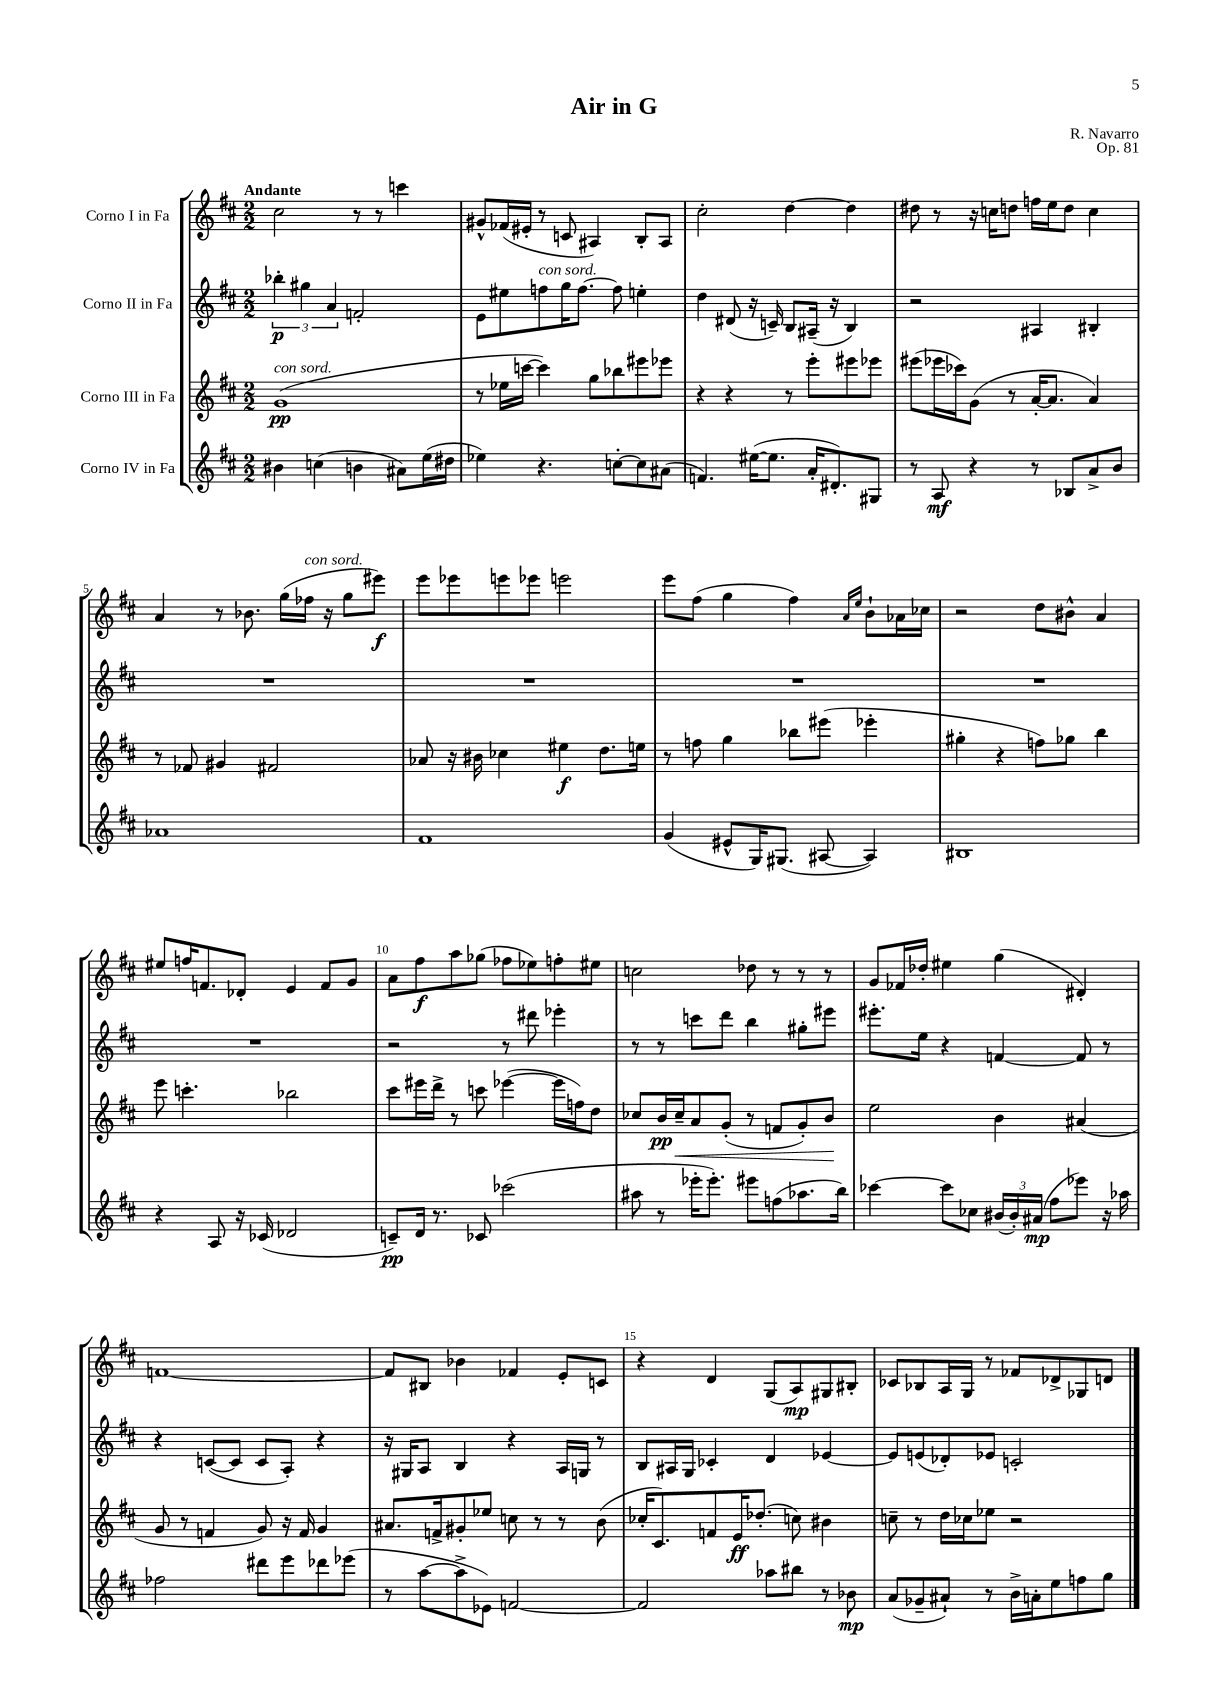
\header { title = "Air in G" composer = "R. Navarro" opus = "Op. 81" }
<<
\new StaffGroup <<
\new Staff = "s0" \with { instrumentName = "Corno I in Fa" } {
    \clef treble \key d \major \numericTimeSignature \time 2/2 \tempo "Andante"
    \autoBeamOff cis''2 r8 r8 c'''4 |
    gis'8[-^ fes'16( eis'16]-. r8 c'8 ais4) b8[-. ais8] |
    cis''2-. d''4~ d''4 |
    dis''8 r8 r16 c''16[ d''8] f''16[ e''16 d''8] c''4 |
    a'4 r8 bes'8. g''16[( fes''16]^\markup { \italic "con sord." } r16 g''8[ eis'''8]\f) |
    e'''8[ ees'''8 e'''8 ees'''8] e'''2 |
    e'''8[ fis''8]( g''4 fis''4) \grace { a'16[ e''16] } b'8[-! aes'16 ces''16] |
    r2 d''8[ bis'8]-^ a'4 |
    eis''8[ f''16 f'8. des'8]-. e'4 f'8[ g'8] |
    a'8[ fis''8\f a''8 ges''8]( fes''8[ ees''8) f''8-. eis''8] |
    c''2 des''8 r8 r8 r8 |
    g'8[ fes'16 des''16]-. eis''4 g''4( dis'4-.) |
    f'1~ |
    f'8[ bis8] bes'4 fes'4 e'8[-. c'8] |
    r4 d'4 g8[( a8\mp) gis8 bis8]-. |
    ces'8[ bes8 a16 g16] r8 fes'8[ des'8-> ges8 d'8] \bar "|." |
}
\new Staff = "s1" \with { instrumentName = "Corno II in Fa" } {
    \clef treble \key d \major \numericTimeSignature \time 2/2
    \autoBeamOff \tuplet 3/2 { bes''4-.\p gis''4 a'4 } f'2-. |
    e'8[ eis''8 f''8^\markup { \italic "con sord." } g''16 f''8.]~ f''8 e''4-. |
    d''4 dis'8( r16 c'16--) b8[ ais16]--( r16 b4) |
    r2 ais4 bis4-. |
    R1 |
    R1 |
    R1 |
    R1 |
    R1 |
    r2 r8 dis'''8 ees'''4-. |
    r8 r8 c'''8[ d'''8] b''4 gis''8[-. eis'''8] |
    eis'''8.[-. e''16] r4 f'4~ f'8 r8 |
    r4 c'8[~( c'8] c'8[ a8]-.) r4 |
    r16 gis16[ a8] b4 r4 a16[ g16] r8 |
    b8[ ais16 g16] ces'4-. d'4 ees'4~ |
    ees'8[ e'8( des'8-.) ees'8] c'2-. \bar "|." |
}
\new Staff = "s2" \with { instrumentName = "Corno III in Fa" } {
    \clef treble \key d \major \numericTimeSignature \time 2/2
    \autoBeamOff g'1\pp^\markup { \italic "con sord." }( |
    r8 ees''16[ c'''16]~ c'''4) g''8[ bes''8 eis'''8 ees'''8] |
    r4 r4 r8 e'''8[-. eis'''8 ees'''8] |
    eis'''8[( ees'''16 ces'''16) g'8]( r8 a'16[~-. a'8.] a'4) |
    r8 fes'8 gis'4 fis'2 |
    aes'8 r16 bis'16 ces''4 eis''4\f d''8.[ e''16] |
    r8 f''8 g''4 bes''8[ eis'''8]( ees'''4-. |
    gis''4-. r4 f''8[) ges''8] b''4 |
    e'''8 c'''4.-. bes''2 |
    cis'''8[ eis'''16 d'''16]-> r8 c'''8 ees'''4~( ees'''16[ f''16) d''8] |
    ces''8[ b'16\pp ces''16--\< a'8 g'8]-.( r8 f'8[ g'8-.) b'8]\! |
    e''2 b'4 ais'4( |
    g'8 r8 f'4 g'8) r16 f'16 g'4 |
    ais'8.[ f'16-> gis'8-. ees''8] c''8 r8 r8 b'8( |
    ces''16[-. cis'8.) f'8 e'16\ff des''8.]-.( c''8) bis'4 |
    c''8-- r8 d''16[ ces''16 ees''8] r2 \bar "|." |
}
\new Staff = "s3" \with { instrumentName = "Corno IV in Fa" } {
    \clef treble \key d \major \numericTimeSignature \time 2/2
    \autoBeamOff bis'4 c''4( b'4 ais'8[) e''16( dis''16] |
    ees''4) r4. c''8[~-. c''8 ais'8]( |
    f'4.) eis''16[~( eis''8.] a'16[-. dis'8.-.) gis8] |
    r8 a8\mf r4 r8 bes8[ a'8-> b'8] |
    aes'1 |
    fis'1 |
    g'4( eis'8[-^ g16) gis8.]( ais8~ ais4) |
    bis1 |
    r4 a8 r16 ces'16( des'2 |
    c'8[--\pp) d'16] r8. ces'8 ces'''2( |
    ais''8 r8 ees'''16[-. ees'''8.]-.) eis'''8[ f''8( aes''8. b''16]) |
    ces'''4~ ces'''8[ ces''8] \tuplet 3/2 { bis'16[( bis'16-.) ais'16]\mp( } fis''8[ ees'''8]) r16 aes''16 |
    fes''2 dis'''8[ e'''8 des'''8 ees'''8]( |
    r8 a''8[~ a''8-> ees'8]) f'2~ |
    f'2 aes''8[ bis''8] r8 bes'8\mp |
    a'8[( ges'8-- ais'8]-!) r8 b'16[-> a'16-. e''8 f''8 g''8] \bar "|." |
}
>>
>>
\layout { \context { \Score \override BarNumber.break-visibility = ##(#f #t #t) barNumberVisibility = #(every-nth-bar-number-visible 5) } }
